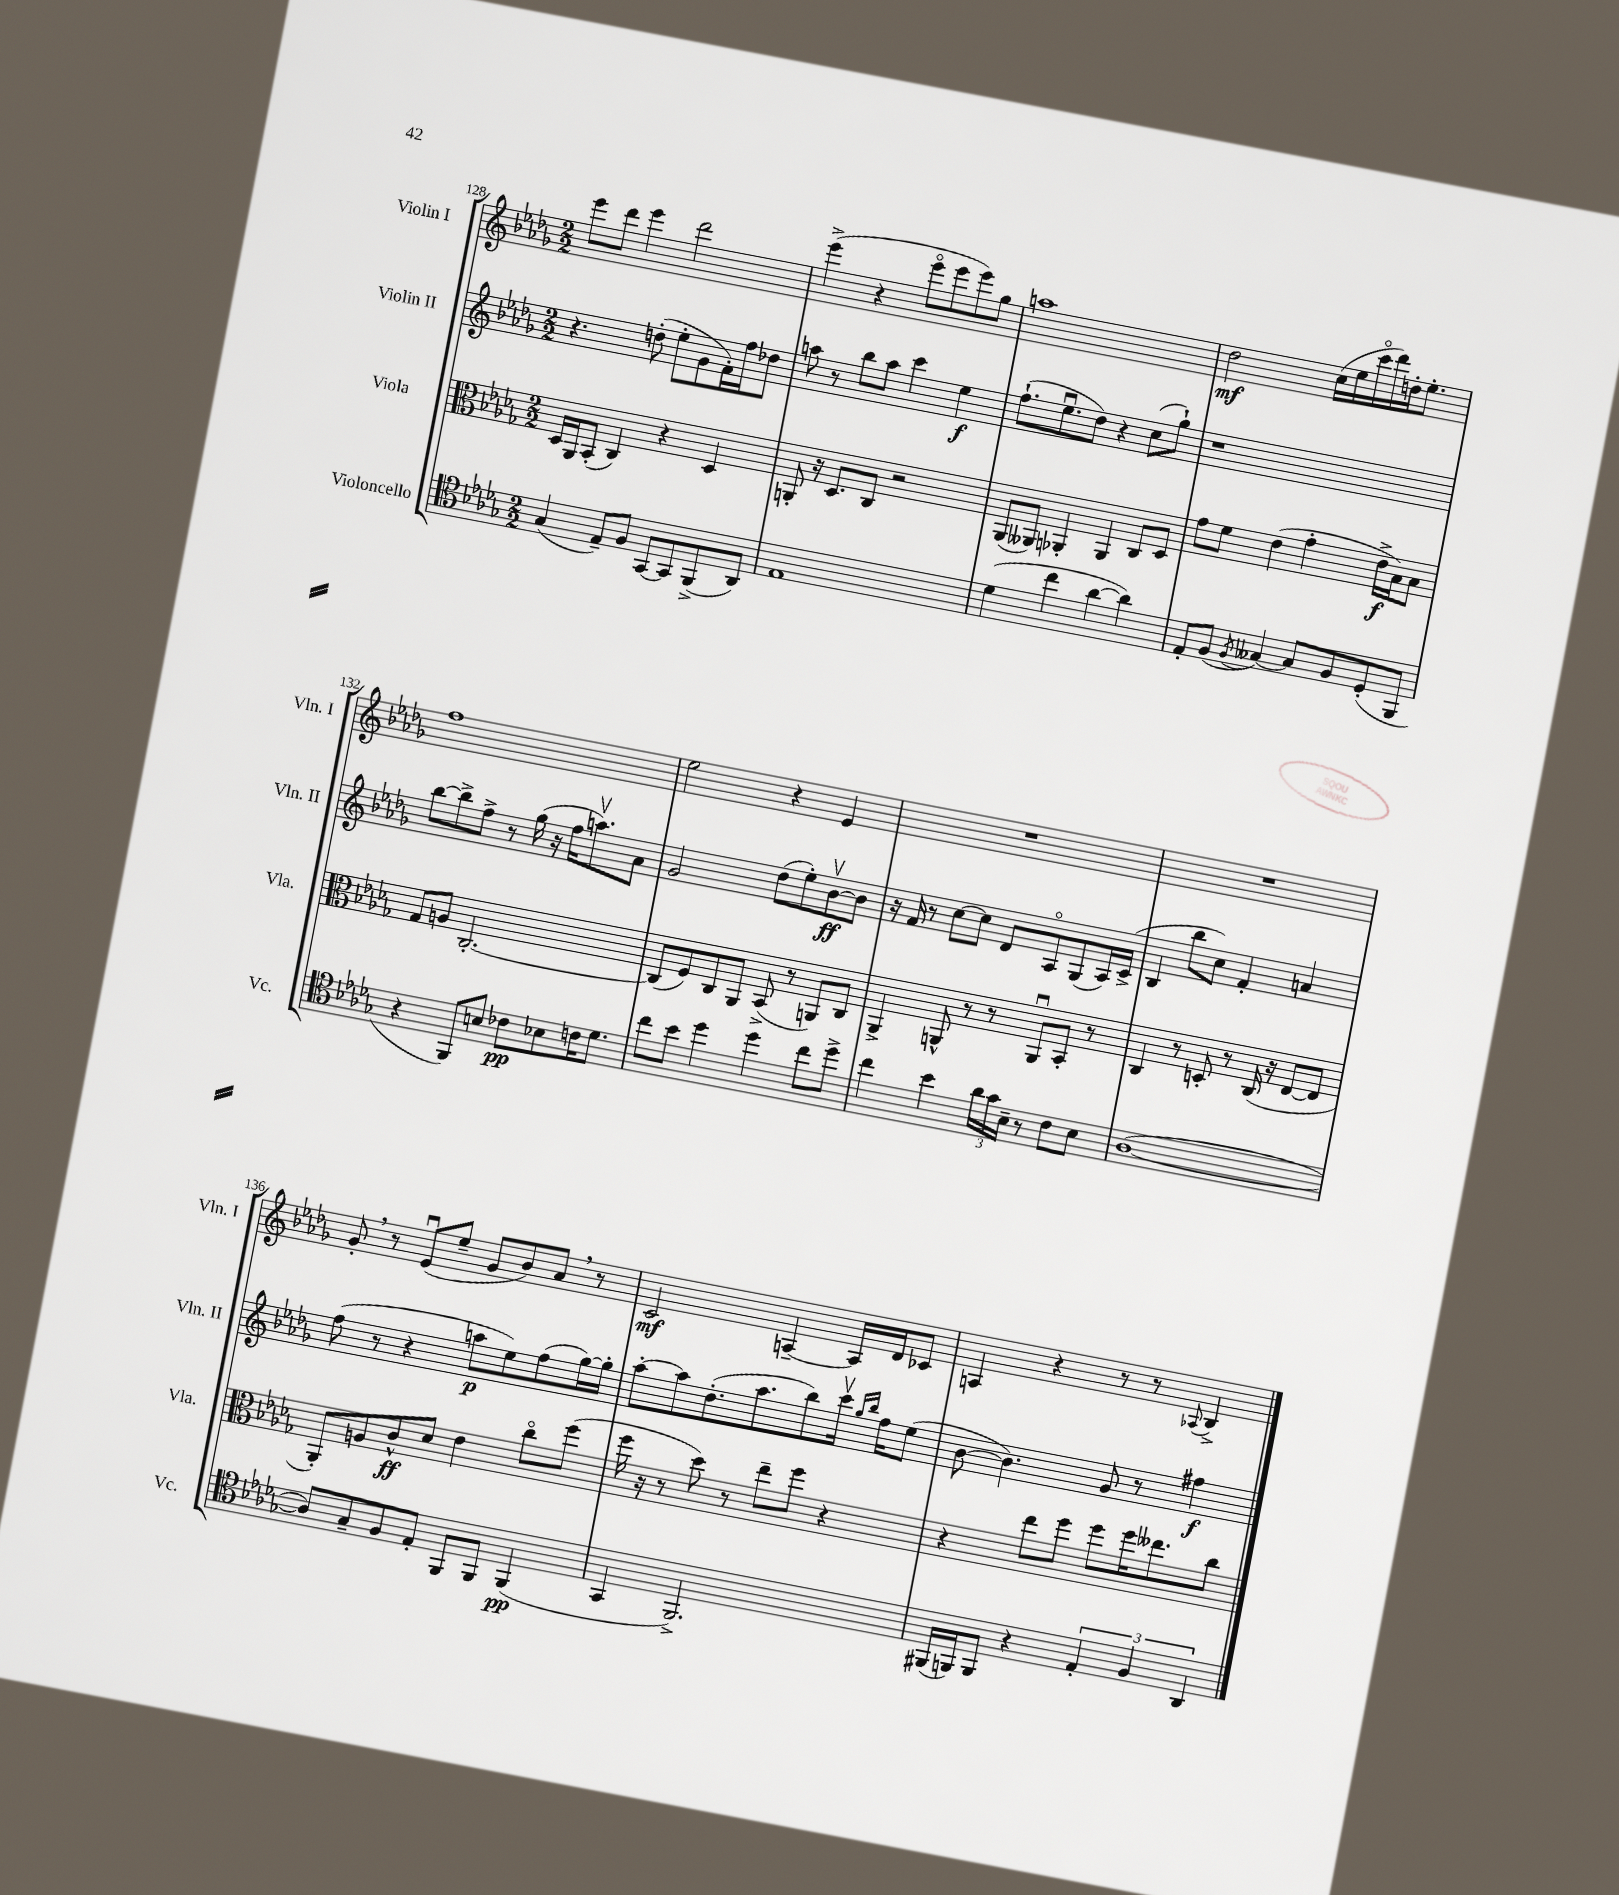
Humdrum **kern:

**kern	**kern	**kern	**kern
*staff4	*staff3	*staff2	*staff1
*clefC4	*clefC3	*clefG2	*clefG2
*k[b-e-a-d-g-]	*k[b-e-a-d-g-]	*k[b-e-a-d-g-]	*k[b-e-a-d-g-]
*M2/2	*M2/2	*M2/2	*M2/2
(4G-/	16D-/LL	4.r	8eee-\L
.	16AA-/J	.	.
.	(8BB-'/J	.	8ddd-\J
8E-~/L)	4C/)	.	4eee-\
8F/J	.	(8dd'\	.
[8GG-/L	4r	8ee-'\L	2ddd-\
8GG-/]	.	8g-\	.
(8FF^/	4D-/	16f'\L)	.
.	.	16ff\J	.
8AA-/J)	.	8dd-\J	.
=	=	=	=
1E-	8AA'/	8aa\	(4eee-^\
.	16r	8r	.
.	8.D-/L	.	.
.	.	8bb-\L	4r
.	8C/J	8aa\J	.
.	2r	4ccc\	8eee-o\L
.	.	.	8eee-\
.	.	4ee-\	8eee-\)
.	.	.	8gg-\J
=	=	=	=
(4d-\	(8AA-/L	(8.ff`\L	1aa
.	8AA--/J)	.	.
.	.	8.ee-u\	.
4cc\	4AA-'/	.	.
.	.	8dd-\J)	.
[4a-\	4AA-/	4r	.
4a-\])	8C/L	(8cc\L	.
.	8D-/J	8gg-`\J)	.
=	=	=	=
8E-'/L	8g-\L	1r	2dd-\
(8F/J	8f\J	.	.
8qF/	.	.	.
[4G--/)	(4e-\	.	.
8G--/]L	4g-'\	.	(16cc\LL
.	.	.	16ee-\
8F/	.	.	16ccco\
.	.	.	16ddd-\)
(8D-'/	16e-^\LL	.	16dd'\J
.	16B-\J)	.	8.ee-'\J
8FF/J	8B-\J	.	.
=	=	=	=
4r	8G-/L	[8bb-\L	1ff
.	8A/J	8bb-^\]	.
8FF/L)	[2.C'/	8ff^\J	.
8B/J	.	8r	.
8c-\L	.	(16gg-\	.
.	.	16r	.
8B-\	.	16ff\LK	.
.	.	8.aav\)	.
16c\K	.	.	.
8.d-\J	.	.	.
.	.	8a-\J	.
=	=	=	=
8cc\L	(8C/]L	2g-/	2ee-\
8b-\J	8F/)	.	.
4dd-\	8C/	.	.
.	8AA-/J	.	.
4dd-\	(8BB-^/	(8dd-\L	4r
.	8r	8ee-'\)	.
8cc\L	8AA/L)	[8b-v\	4e-/
8dd-^\J	8C/J	8b-\]J	.
=	=	=	=
4cc\	4AA-^/	16r	1r
.	.	16f/	.
.	.	8r	.
4b-\	8AA^^/	[8cc\L	.
.	8r	8cc\]J	.
24a-\LL	8r	8d-/L	.
24g-\	.	.	.
24B-~\JJ	.	.	.
8r	8AAu/L	8A-o/	.
8c\L	8BB-'/J	(8G-/	.
8B-\J	8r	16A-/L)	.
.	.	(16c^/JJ	.
=	=	=	=
([1A-	4C/	4B-/	1r
.	8r	8bb-\L	.
.	8D'/	8cc\J)	.
.	8r	4f'/	.
.	(16C/	.	.
.	16r	.	.
.	[8E-/L	4a/	.
.	8E-/]J	.	.
=	=	=	=
8A-/]L)	8AA-'/L)	(8ff\	8g-'/
8G-~/	8A/	8r	8r
8F/	8c^^/	4r	(8e-u/L
8E-'/J	8d-/J	.	8ee-~/J
8FF/L	4e-\	8aa\L	8g-/L
8FF/J	.	8ee-\)	8b-/)
(4FF/	8cco\L	(8ff\	8a-/J
.	(8ff\J	[16gg-\L)	8r
.	.	16gg-'\]JJ	.
=	=	=	=
4GG-/	16ff\	[8aa-'\L	2c/
.	16r	.	.
.	8r	8aa-\]	.
2.FF^/)	8dd-\)	(8.dd-'\	.
.	8r	.	.
.	.	8.aa-\	.
.	8ee-~\L	.	[4A~/
.	8ff\J	8bb-\)	.
.	4r	16cccv\Jk	16A/]LL
.	.	16qqgg-/LL	.
.	.	16qqbb-/JJ	.
.	.	16ff\LK	16d-/J
.	.	(8ee-\J	8c-/J
=	=	=	=
(16FF#/LL	4r	[8b-\	4A/
16FF/J)	.	.	.
8FF/J	.	4.b-\])	.
4r	8ee-\L	.	4r
.	8ff\J	.	.
6E-'/	8ff\L	8g-/	8r
.	16ff\K	8r	8r
6F/	.	.	.
.	8.ee--\	.	.
.	.	.	8qqA-/
.	.	4ff#\	4B-^/
6AA-/	.	.	.
.	8cc\J	.	.
==	==	==	==
*-	*-	*-	*-
